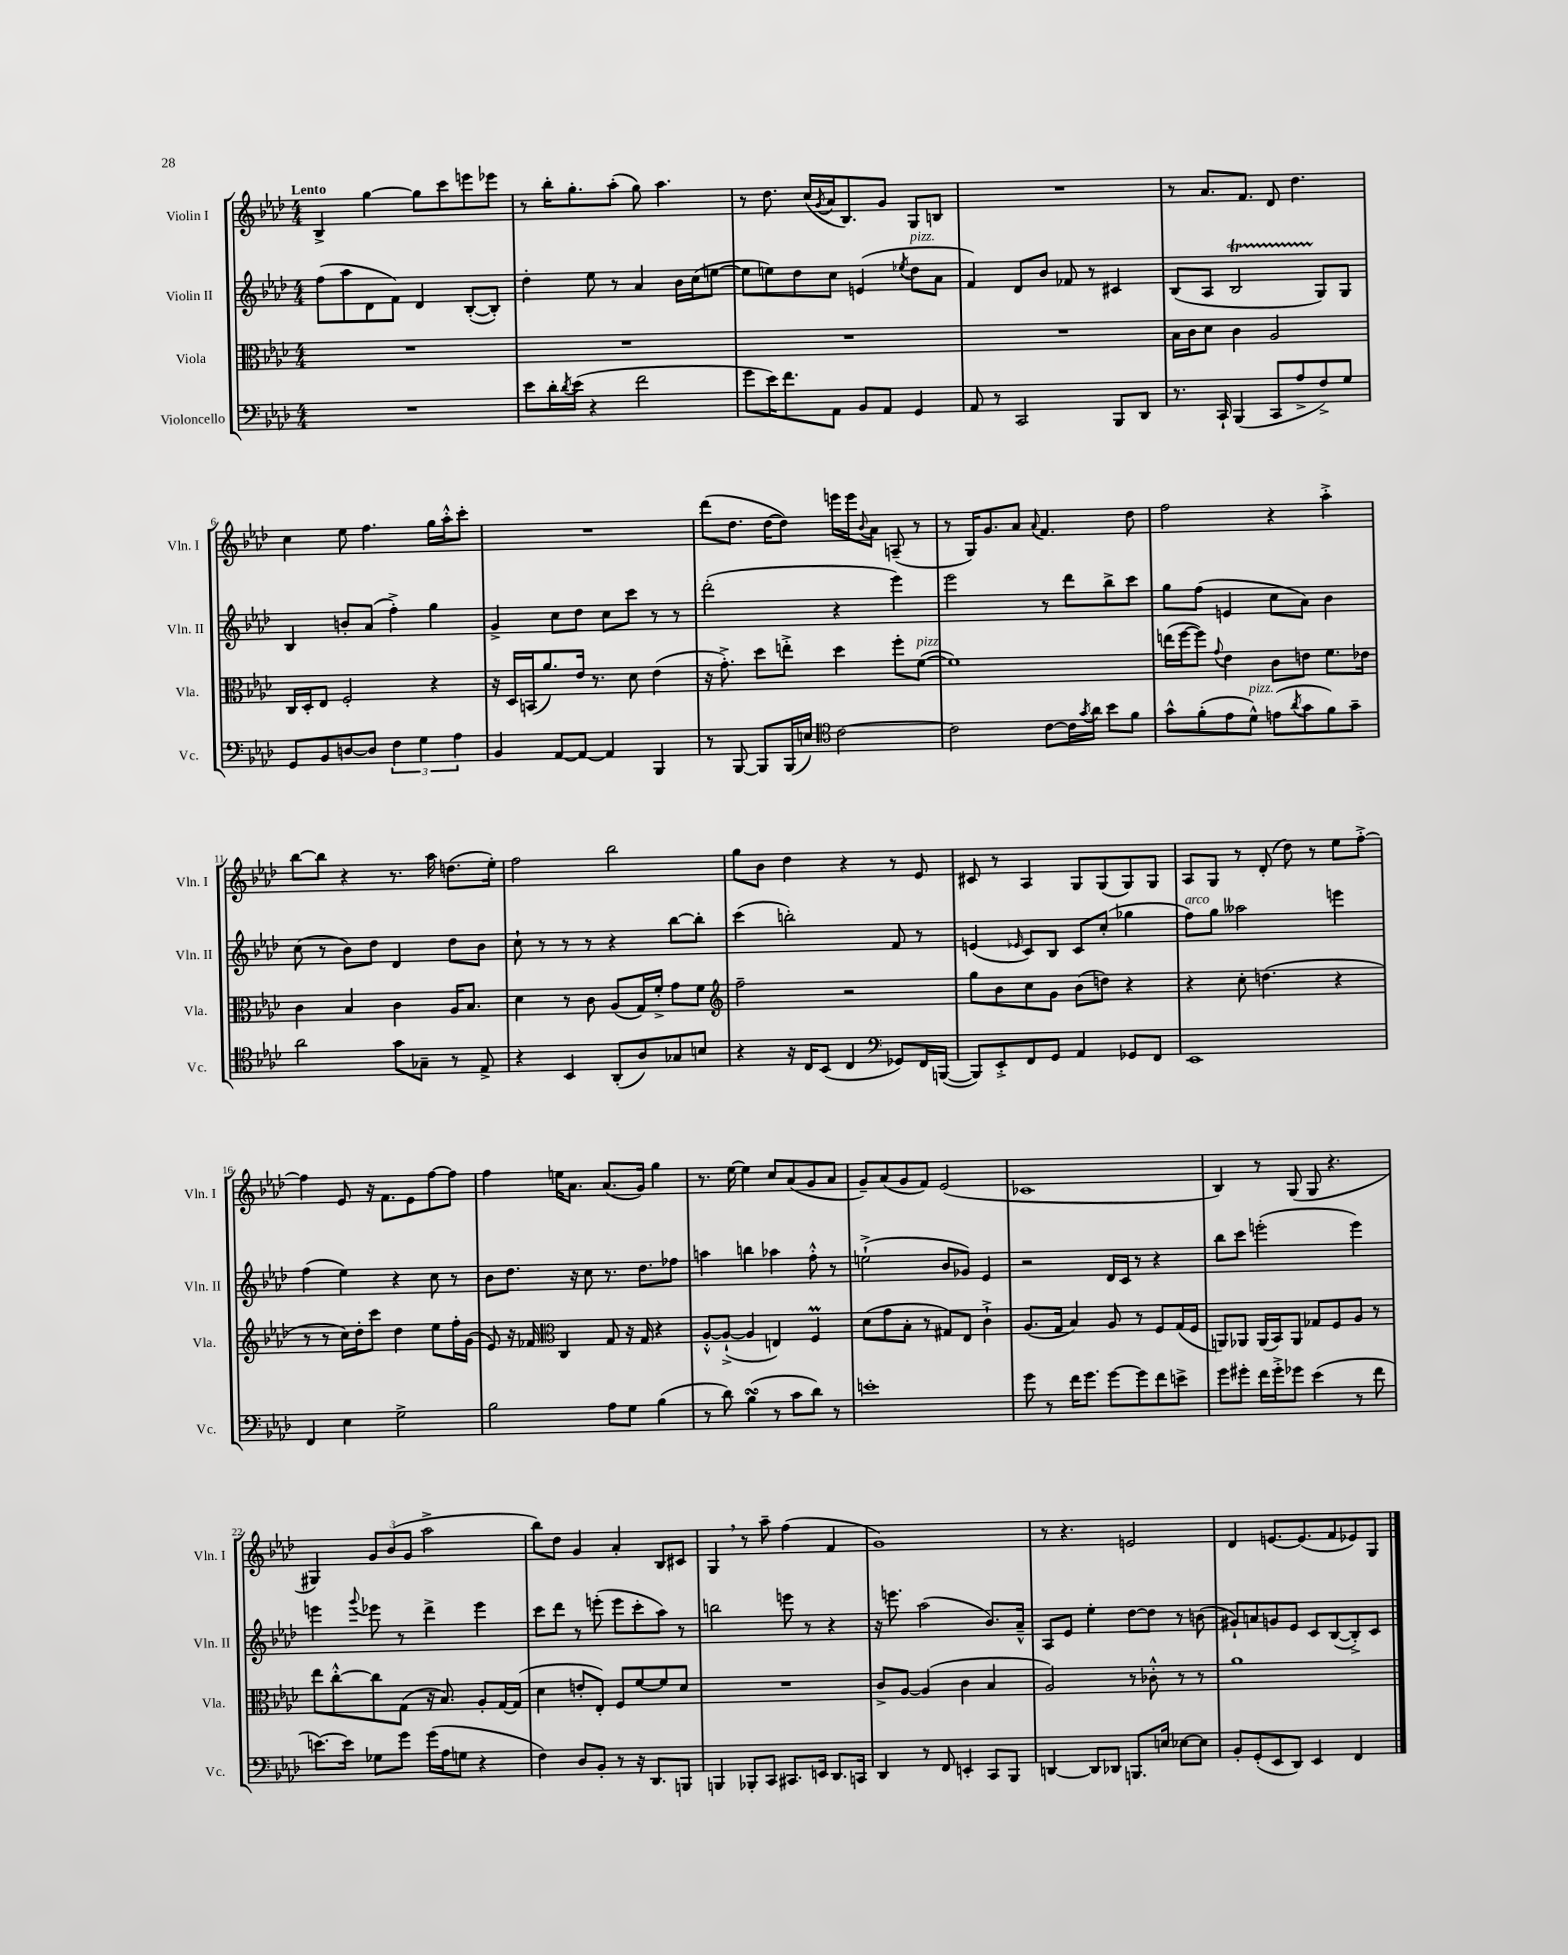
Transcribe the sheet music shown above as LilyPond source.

<<
\new StaffGroup <<
\new Staff = "s0" \with { instrumentName = "Violin I" shortInstrumentName = "Vln. I" } {
    \clef treble \key aes \major \numericTimeSignature \time 4/4 \tempo "Lento"
    bes4-> g''4~ g''8 c'''8 e'''8 ees'''8 |
    r8 bes''16-. g''8.-. aes''8-.( g''8) aes''4. |
    r8 des''8. c''16( \acciaccatura { g'8 } aes'16 bes8.) g'8 g8 b8 |
    R1 |
    r8 aes'8. f'8. des'8 des''4. |
    c''4 ees''8 f''4. g''16 aes''16-.-^ c'''8-. |
    R1 |
    des'''8( des''8. des''16~ des''8) e'''16 e'''16 \appoggiatura { bes'8 } aes'8 a8--( r8 |
    r8 g16) g'8. aes'8 \appoggiatura { aes'8 } f'4. des''8 |
    f''2 r4 aes''4-.-> |
    bes''8~ bes''8 r4 r8. aes''16 d''8.( ees''16-.) |
    f''2 bes''2 |
    g''8 bes'8 des''4 r4 r8 ees'8 |
    cis'8 r8 aes4 g8 g8( g8) g8 |
    aes8 g8 r8 des'8-.( des''8) r8 ees''8 f''8~-.-> |
    f''4 ees'8 r16 f'8. ees'8 f''8~ f''8 |
    f''4 e''16 aes'8. aes'8.( g'16) g''4 |
    r8. ees''16~ ees''4 c''8 aes'8( g'8 aes'8 |
    g'8--) aes'8( g'8 f'8) ees'2( |
    ces'1 |
    bes4) r8 g8( g8 r4. |
    gis4) \tuplet 3/2 { g'8 bes'8( g'8 } aes''2-> |
    bes''8) des''8 g'4 aes'4-. bes8 cis'8 |
    g4 \breathe r8 aes''8-- f''4( f'4 |
    g'1) |
    r8 r4. e'2 |
    des'4 e'8.~ e'8.( f'8 ees'8) g8 \bar "|." |
}
\new Staff = "s1" \with { instrumentName = "Violin II" shortInstrumentName = "Vln. II" } {
    \clef treble \key aes \major \numericTimeSignature \time 4/4
    f''8( aes''8 des'8 f'8) des'4 bes8~-.( bes8-.) |
    des''4-. ees''8 r8 aes'4 bes'16 c''16( e''8~ |
    e''8 e''8) des''8 c''8 e'4( \acciaccatura { ees''8 } des''8^\markup { \italic "pizz." } aes'8 |
    f'4) des'8 bes'8 fes'8 r8 cis'4 |
    bes8( aes8 bes2\startTrillSpan g8\stopTrillSpan) g8 |
    bes4 b'8-. aes'8( f''4-.->) g''4 |
    g'4-> c''8 des''8 c''8 c'''8 r8 r8 |
    des'''2-.( r4 ees'''4) |
    ees'''2 r8 des'''8 bes''8-> c'''8 |
    g''8 f''8( e'4 c''8 aes'8) bes'4 |
    c''8( r8 bes'8) des''8 des'4 des''8 bes'8 |
    c''8-! r8 r8 r8 r4 bes''8~ bes''8-. |
    c'''4( b''2-.) f'8 r8 |
    e'4( \grace { ees'16 } c'8) bes8 c'8 c''8-.( ges''4 |
    f''8^\markup { \italic "arco" }) g''8 aeses''2 e'''4 |
    f''4( ees''4) r4 c''8 r8 |
    bes'8 des''8. r16 c''8 r8. des''8. fes''8 |
    a''4 b''4 aes''4 f''8-.-^ r8 |
    e''2-!->( bes'8 ges'8) ees'4 |
    r2 des'16 c'16 r8 r4 |
    bes''8 c'''8 e'''2-.( e'''4) |
    e'''4 \appoggiatura { g'''8 } ees'''8 r8 des'''4-> ees'''4 |
    c'''8 des'''8 r8 e'''8-.( e'''8 c'''8-. aes''8) r8 |
    b''2 e'''8 r8 r4 |
    r16 e'''8. aes''2( bes'8.) aes'16---^ |
    aes8 ees'8 ees''4-. des''8~ des''8 r8 b'8( |
    gis'8-!) a'8 g'8 ees'8 c'8 bes8~( bes8-.->) c'8 \bar "|." |
}
\new Staff = "s2" \with { instrumentName = "Viola" shortInstrumentName = "Vla." } {
    \clef alto \key aes \major \numericTimeSignature \time 4/4
    R1 |
    R1 |
    R1 |
    R1 |
    bes16 c'16 des'8 c'4 aes2 |
    c16 des16-. ees8 f2-. r4 |
    r16 des16 b,16( aes'8.) ees'16 r8. des'8 ees'4( |
    r16 g'8.-.->) des''8 e''8-.-> des''4 f''8-. f'8~^\markup { \italic "pizz." }( |
    f'1) |
    e''16( f''16~ f''8) \appoggiatura { g'8 } ees'4 c'8 e'8 f'8. ees'16 |
    c'4 bes4 c'4 aes16 bes8. |
    des'4 r8 c'8 aes8( g16) f'16-.-> g'8 f'8 |
    \clef treble f''2-- r2 |
    g''8 bes'8 c''8 g'8 bes'8( d''8) r4 |
    r4 c''8-. d''4.( r4 |
    r8 r8 c''16) des''16-. c'''8 des''4 ees''8 f''16-. g'16( |
    ees'8) r16 fes'16 \clef alto c4 g8 r16 g16 r4 |
    aes8~-.-^ aes8~-!->( aes4 e4) f4\prall |
    des'8( g'8 bes8-. r8 gis8) ees8 c'4-!-> |
    aes8.( g16 bes4) aes8 r8 f8 g16( f16 |
    a,8) aes,8 aes,16( bes,16) aes,8 ges8 f8 aes8 r8 |
    ees''8 c''8~-.-^ c''8 g8( r16 bes8.) aes8-. g16~ g16( |
    des'4 e'8-. ees8-.) f8 f'8~ f'8 des'8 |
    R1 |
    c'8-> aes8~ aes4( c'4 bes4 |
    aes2) r8 ces'8-.-^ r8 r8 |
    aes'1 \bar "|." |
}
\new Staff = "s3" \with { instrumentName = "Violoncello" shortInstrumentName = "Vc." } {
    \clef bass \key aes \major \numericTimeSignature \time 4/4
    R1 |
    ees'8 des'16-. \acciaccatura { des'8 } ees'16( r4 f'2 |
    g'8 ees'16) f'8. aes,8 bes,8 aes,8 g,4 |
    aes,8 r8 c,2 bes,,8 des,8 |
    r8. c,16-! bes,,4( c,8 aes8-> f8->) g8 |
    g,8 bes,8 d8~ d8 \tuplet 3/2 { f4 g4 aes4 } |
    bes,4 aes,8~ aes,8~ aes,4 bes,,4 |
    r8 bes,,8~ bes,,8 bes,,16( e16) \clef tenor c'2~ |
    c'2 c'8~ c'16 \acciaccatura { g'8 } aes'16 bes'8 f'8 |
    g'8-^ f'8-.( ees'8 des'8-^^\markup { \italic "pizz." }) e'8( \acciaccatura { aes'8 } g'8 f'8) g'8-- |
    aes'2 g'8 ges8-- r8 ees8-> |
    r4 bes,4 aes,8-.( aes8) ges8 b8 |
    r4 r16 c16 bes,8( c4 \clef bass ges,8) f,16 b,,16~( |
    b,,8) ees,8-.-> f,8 g,8 aes,4 ges,8 f,8 |
    ees,1 |
    f,4 ees4 g2-> |
    bes2 aes8 g8 bes4( |
    r8 des'8) bes4\turn( r8 c'8 des'8) r8 |
    e'1-. |
    g'8 r8 f'16 g'8. g'8~ g'8 f'8 e'8-> |
    g'8 gis'8-. f'16 gis'16-.-> ges'8 ees'4( r8 f'8 |
    e'8.~) e'16 ges8 g'8 g'16( aes16 g8 r4 |
    f4) des8 bes,8-. r8 r16 des,8. b,,8 |
    b,,4 bes,,8-. c,8 cis,8. e,16 des,8. c,16 |
    des,4 r8 f,8 e,4-. c,8 bes,,8 |
    d,4~ d,8 des,8 b,,8. e16 ees8~ ees8 |
    bes,8-. g,8-.( ees,8 des,8) ees,4 f,4 \bar "|." |
}
>>
>>
